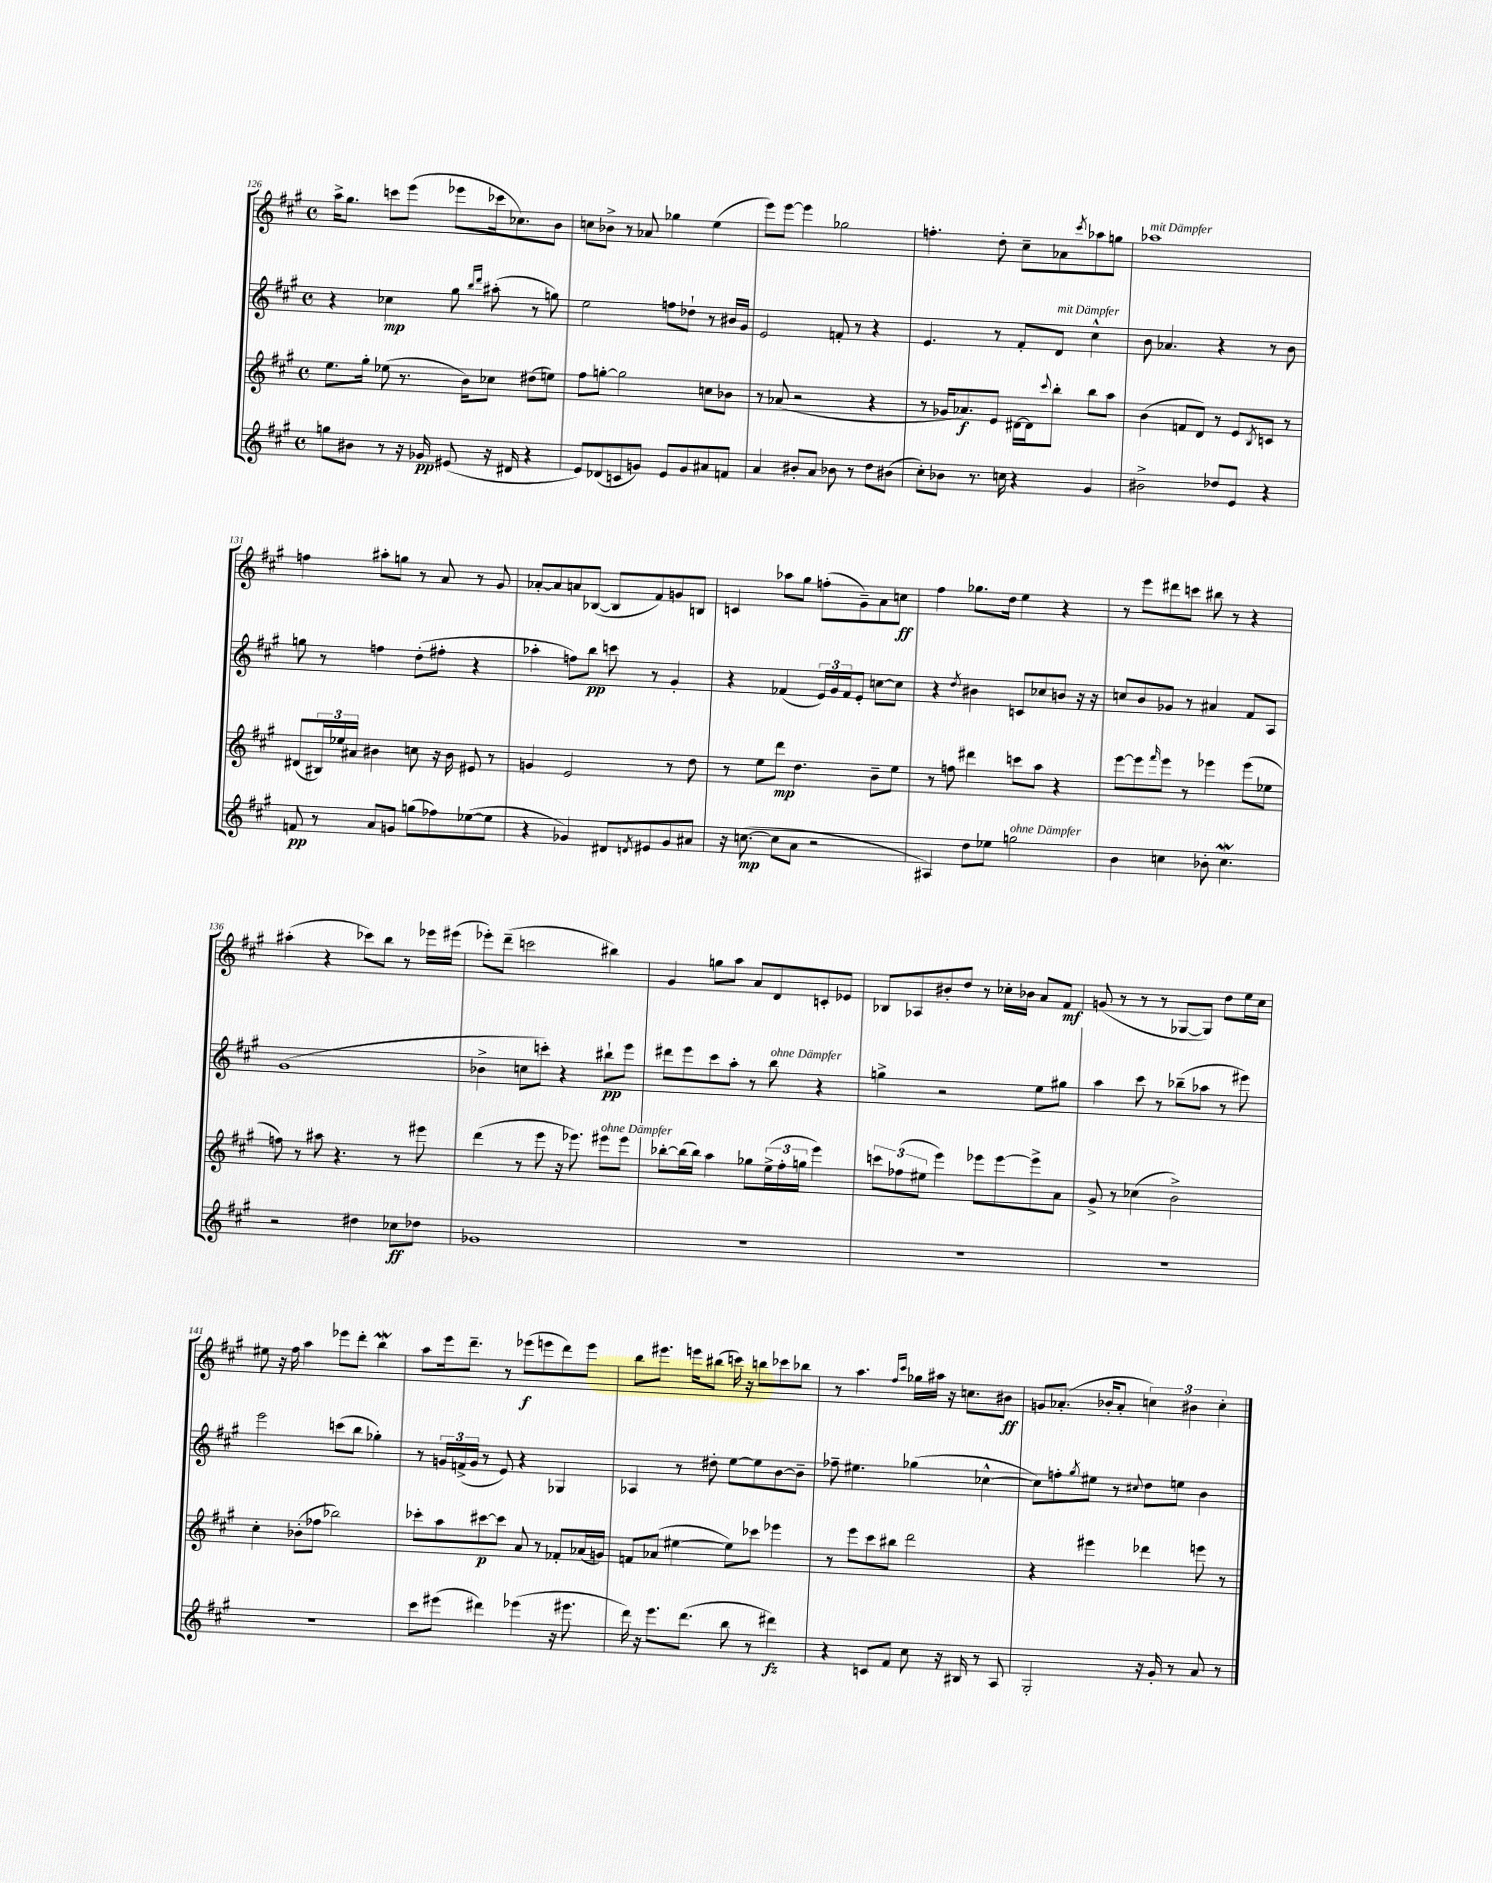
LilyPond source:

<<
\new StaffGroup <<
\new Staff = "s0" {
    \clef treble \key a \major \defaultTimeSignature \time 4/4
    a''16-> gis''8. c'''8 e'''8( ees'''8 ces'''16 ces''8.) b'8 |
    c''8 bes'8-> r8 aes'8 ges''4 e''4( |
    e'''8) e'''8~ e'''4 ges''2 |
    f''4.-. d''8-. cis''8-- aes'8 \acciaccatura { cis'''8 } aes''8 g''8 |
    aes''1^\markup { \italic "mit Dämpfer" } |
    f''4 ais''8-. g''8 r8 a'8 r8 gis'8 |
    aes'8~-. aes'8 a'8 bes8~( bes8 fis'8) g'8 b8 |
    c'4 aes''8 gis''8 f''8-.( gis'8--) a'8 c''8\ff |
    fis''4 ges''8. d''16 e''4 r4 |
    r8 e'''8 dis'''8 c'''8 bis''8 r8 r4 |
    ais''4-.( r4 ces'''8) b''8 r8 ees'''16 eis'''16( |
    ees'''8-.) d'''8--( c'''2 bis''4) |
    gis'4 g''8 a''8 a'8 d'8 c'8-. ees'8 |
    bes8 aes8 bis'8-. d''8 r8 ces''16-. bes'16 a'8 fis'8\mf |
    g'8( r8 r8 r8 ges8~ ges8) d''8 e''16 cis''16 |
    eis''8 r16 fis''16 a''4 ees'''8 d'''8-. b''4\mordent |
    a''8 e'''16 d'''8.-- r8 ees'''8\f( e'''8 d'''8) e'''8 |
    b''8 eis'''8. e'''16 bis''8( c'''16) r16 b''8 ces'''8 bes''8 |
    r8 a''4. \grace { fis''16 cis'''16 } ges''16 ais''16 r16 c''8. bis'8\ff |
    g'8 aes'8.-.( bes'16-. aes'8-. \tuplet 3/2 { c''4) bis'4 c''4-. } \bar "|." |
}
\new Staff = "s1" {
    \clef treble \key a \major \defaultTimeSignature \time 4/4
    r4 ces''4\mp gis''8 \grace { b''16 d'''16 } ais''8-.( r8 g''8) |
    e''2 f''8 des''8-! r8 bis'16 gis'16 |
    e'2 f'8-. r8 r4 |
    e'4. r8 fis'8-. d'8^\markup { \italic "mit Dämpfer" } cis''4-^ |
    b'8 aes'4. r4 r8 b'8 |
    g''8 r8 f''4 d''8-.( fis''8-. r4 |
    aes''4-. f''8) b''8\pp c'''8 r8 gis'4-. |
    r4 fes'4( \tuplet 3/2 { e'16) gis'16 fes'16 } e'8-. c''8~ c''8 |
    r4 \acciaccatura { d''8 } bis'4 c'8 ces''8 b'8 r16 r16 |
    c''8 b'8 ges'8 r8 ais'4 fis'8 a8 |
    gis'1( |
    bes'4-> c''8 c'''8-.) r4 bis''8-!\pp e'''8 |
    dis'''8 e'''8 cis'''8 a''8-. r8 b''8^\markup { \italic "ohne Dämpfer" } r4 |
    g''4-> r2 e''8 gis''8 |
    a''4 cis'''8 r8 bes''8--( aes''8 r8 eis'''8) |
    e'''2 c'''8( b''8 ges''4-.) |
    r8 \tuplet 3/2 { g'16 f'16->( g'16 } r8 e'8) r4 ges4 |
    aes4 r8 dis''8-. e''8~ e''8 b'8~ b'8-- |
    fes''8-- eis''4. ges''4( ces''4~-^ |
    ces''8) f''8-. \acciaccatura { gis''8 } eis''8 r8 \appoggiatura { cis''8 } d''8 e''8 b'4 \bar "|." |
}
\new Staff = "s2" {
    \clef treble \key a \major \defaultTimeSignature \time 4/4
    e''8. gis''16-. ees''8( r8. b'16) ces''8 dis''8( e''8) |
    fis''8 g''8~-. g''2 c''8 bes'8 |
    r8 aes'8( r2 r4 |
    r8 ges'16 aes'8.\f) e'8 dis'16~ dis'16 \appoggiatura { cis'''8 } b''8-. b''8 a''8 |
    b'4( f'8 d'8) r8 e'8 \acciaccatura { b8 } c'8 r8 |
    dis'8( \tuplet 3/2 { bis16) ees''16 ais'16 } bis'4 c''8 r16 bis'16 eis'8 r8 |
    g'4 e'2 r8 d''8 |
    r8 e''8 d'''8\mp d''4. b'8-- e''8 |
    r8 f''8 dis'''4 c'''8 a''8 r4 |
    e'''8~ e'''8 \grace { fis'''16 } e'''8 r8 ees'''4 ees'''8( ees''8 |
    f''8) r8 ais''8 r4. r8 eis'''8 |
    d'''4( r8 e'''8 r16 ees'''8.) eis'''8^\markup { \italic "ohne Dämpfer" } eis'''8 |
    bes''8~-. bes''16( bes''16) a''4 ges''8 \tuplet 3/2 { e''16->( fis''16-. g''16 } e'''4) |
    \tuplet 3/2 { c'''8 fes''8( eis''8 } e'''4) ees'''8 ees'''8~ ees'''8-> a'8 |
    gis'8-> r8 ces''4( b'2->) |
    cis''4-. bes'8-.( fes''8 bes''2) |
    ces'''8-. a''8 cis'''8~\p cis'''8 a'8 r8 fes'8-. aes'16( g'16) |
    f'8 aes'8( eis''4~ eis''8) ces'''8 ees'''4 |
    r8 e'''8 cis'''8 bis''8 d'''2 |
    r4 eis'''4 des'''4 e'''8 r8 \bar "|." |
}
\new Staff = "s3" {
    \clef treble \key a \major \defaultTimeSignature \time 4/4
    g''8 bis'8 r8 r16 ges'16\pp eis'8( r16 dis'16 r4 |
    e'8) des'8( c'8 g'8) e'8 g'8 ais'8 f'8 |
    a'4 bis'8-. a'8 bes'8 r8 d''8 bis'8( |
    cis''8-.) bes'8 r8. c''16 r4 gis'4 |
    bis'2-> des''8 e'8 r4 |
    f'8\pp r8 a'8 g'8 g''8( fes''8) ees''8~( ees''8 |
    r4 ges'4) dis'8 \acciaccatura { d'8 } eis'8 ges'8 ais'8 |
    r16 c''8.~\mp( c''8 a'8 r2 |
    ais4) d''8 ees''8 g''2^\markup { \italic "ohne Dämpfer" } |
    b'4 c''4 bes'8-. c''4.\mordent |
    r2 dis''4 ces''8\ff des''8 |
    ges'1 |
    R1 |
    R1 |
    R1 |
    R1 |
    cis'''8 eis'''8( dis'''4) ees'''4( r16 eis'''8. |
    d'''16) r16 e'''8. d'''8.( b''8 r8 dis'''4\fz) |
    r4 c'8 fis'8 cis''8 r16 bis16 r8 a8 |
    gis2-. r16 gis'16-. r8 a'8 r8 \bar "|." |
}
>>
>>
\layout { \context { \Score currentBarNumber = #126 } }
